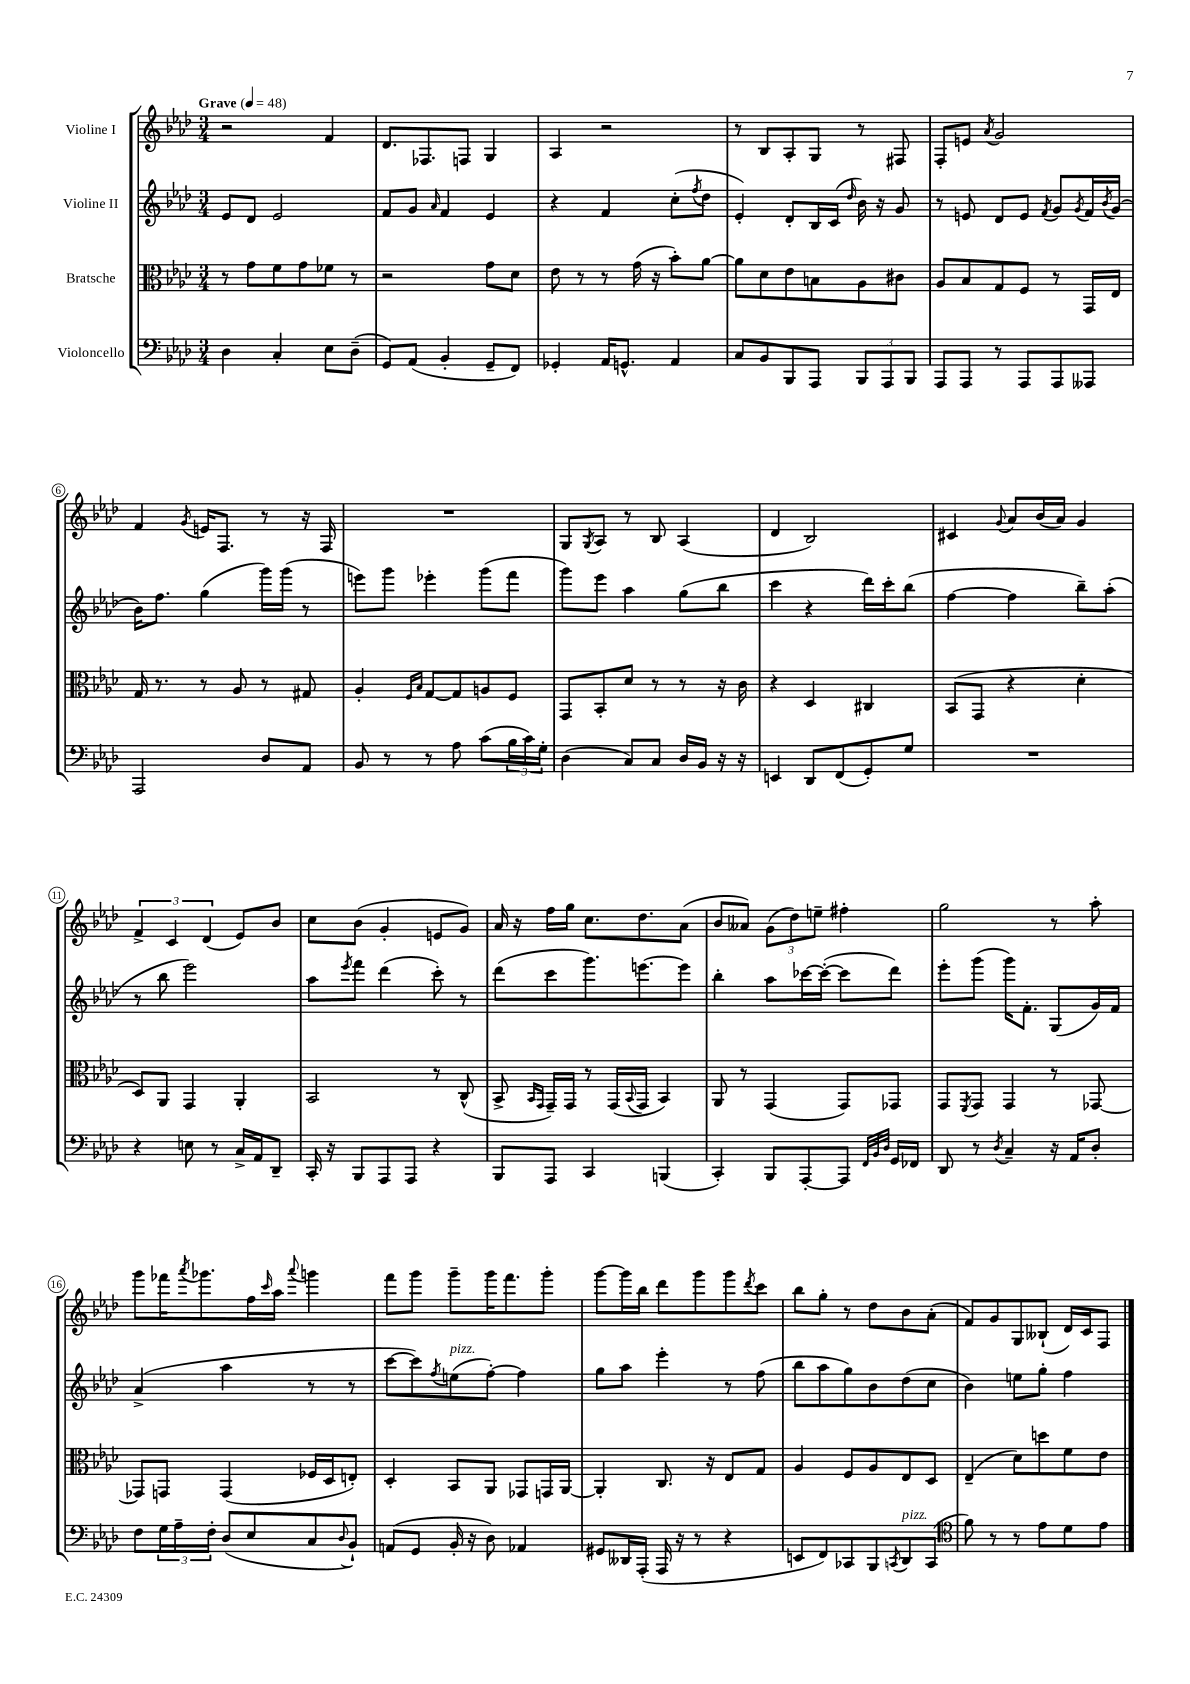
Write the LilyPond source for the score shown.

<<
\new StaffGroup <<
\new Staff = "s0" \with { instrumentName = "Violine I" } {
    \clef treble \key aes \major \numericTimeSignature \time 3/4 \tempo "Grave" 4 = 48
    r2 f'4 |
    des'8. fes8. f8 g4 |
    aes4 r2 |
    r8 bes8 aes8-. g8 r8 fis8 |
    f8-. e'8 \acciaccatura { aes'8 } g'2 |
    f'4 \acciaccatura { g'8 } e'16 f8. r8 r16 f16 |
    R2. |
    g8 \acciaccatura { g8 } aes8 r8 bes8 aes4( |
    des'4 bes2) |
    cis'4 \appoggiatura { g'8 } aes'8 bes'16( aes'16) g'4 |
    \tuplet 3/2 { f'4-> c'4 des'4( } ees'8) bes'8 |
    c''8 bes'8( g'4-. e'8 g'8) |
    aes'16 r16 f''16 g''16 c''8. des''8. aes'8( |
    bes'8 aeses'8) \tuplet 3/2 { g'8( des''8) e''8-- } fis''4-. |
    g''2 r8 aes''8-. |
    g'''8 fes'''16 \acciaccatura { aes'''8 } ges'''8. f''16 \grace { c'''16 } aes''16 \appoggiatura { aes'''8 } g'''4 |
    f'''8 g'''8 g'''8-- g'''16 f'''8. g'''8-. |
    g'''8~ g'''16 bes''16 des'''8 g'''8 g'''8 \acciaccatura { des'''8 } c'''8 |
    bes''8 g''8-. r8 des''8 bes'8 aes'8-.( |
    f'8) g'8 g8 beses8-!( des'16) c'16 f8 \bar "|." |
}
\new Staff = "s1" \with { instrumentName = "Violine II" } {
    \clef treble \key aes \major \numericTimeSignature \time 3/4
    ees'8 des'8 ees'2 |
    f'8 g'8 \grace { aes'16 } f'4 ees'4 |
    r4 f'4 c''8-.( \acciaccatura { f''8 } des''8 |
    ees'4-.) des'8-. bes16 c'16( \grace { des''16 } bes'16) r16 g'8 |
    r8 e'8 des'8 e'8 \acciaccatura { f'8 } g'8 \acciaccatura { g'8 } f'16 \acciaccatura { bes'8 } g'16( |
    bes'16) f''8. g''4( g'''16) g'''16( r8 |
    e'''8) g'''8 ees'''4-. g'''8( f'''8 |
    g'''8) ees'''8 aes''4 g''8( bes''8 |
    c'''4 r4 des'''16) c'''16-. bes''8( |
    f''4~ f''4 bes''8--) aes''8-.( |
    r8 bes''8 ees'''2) |
    aes''8 \acciaccatura { ees'''8 } f'''8 des'''4( c'''8-.) r8 |
    des'''8( c'''8 g'''8.) e'''8.~ e'''8 |
    bes''4-. aes''8 ces'''16~ ces'''16~-.( ces'''8 des'''8) |
    ees'''8-. g'''8( g'''16) f'8.-. g8( g'16) f'16 |
    aes'4->( aes''4 r8 r8 |
    c'''8~ c'''8) \acciaccatura { f''8 } e''8^\markup { \italic "pizz." }( f''8~-.) f''4 |
    g''8 aes''8 ees'''4-. r8 f''8( |
    bes''8 aes''8 g''8) bes'8 des''8( c''8 |
    bes'4) e''8 g''8-. f''4 \bar "|." |
}
\new Staff = "s2" \with { instrumentName = "Bratsche" } {
    \clef alto \key aes \major \numericTimeSignature \time 3/4
    r8 g'8 f'8 g'8 fes'8 r8 |
    r2 g'8 des'8 |
    ees'8 r8 r8 g'16( r16 bes'8-.) aes'8~ |
    aes'8 des'8 ees'8 b8 aes8 cis'8 |
    aes8 bes8 g8 f8 r8 g,16 ees16 |
    g16 r8. r8 aes8 r8 gis8 |
    aes4-. \grace { f16 bes16 } g8~ g8 a8 f8 |
    g,8 bes,8-. des'8 r8 r8 r16 c'16 |
    r4 des4 cis4 |
    bes,8( g,8 r4 des'4-. |
    des8) aes,8 g,4 aes,4-. |
    bes,2 r8 c8-^( |
    bes,8-> \grace { bes,16 g,16 } g,16--) g,16 r8 g,16( \appoggiatura { bes,8 } g,16 bes,4) |
    aes,8 r8 g,4( g,8) ges,8 |
    g,8 \acciaccatura { f,8 } g,8 g,4 r8 ges,8~ |
    ges,8 g,8 g,4( fes16 des16 e8-.) |
    des4-. bes,8 aes,8 ges,8 g,16 aes,16~ |
    aes,4-. c8. r16 ees8 g8 |
    aes4 f8 aes8 ees8 des8 |
    ees4--( des'8) d''8 f'8 ees'8 \bar "|." |
}
\new Staff = "s3" \with { instrumentName = "Violoncello" } {
    \clef bass \key aes \major \numericTimeSignature \time 3/4
    des4 c4-. ees8 des8--( |
    g,8) aes,8( bes,4-. g,8-- f,8) |
    ges,4-. aes,16 g,8.-^ aes,4 |
    c8 bes,8 bes,,8 aes,,8 \tuplet 3/2 { bes,,8 aes,,8 bes,,8 } |
    aes,,8 aes,,8 r8 aes,,8 aes,,8 aeses,,8 |
    aes,,2 des8 aes,8 |
    bes,8 r8 r8 aes8 c'8( \tuplet 3/2 { bes16 c'16) g16-. } |
    des4( c8) c8 des16 bes,16 r16 r16 |
    e,4 des,8 f,8( g,8-.) g8 |
    R2. |
    r4 e8 r8 c16-> aes,16 des,8-- |
    c,16-. r16 bes,,8 aes,,8 aes,,8 r4 |
    bes,,8 aes,,8 c,4 b,,4( |
    c,4-.) bes,,8 aes,,8~-. aes,,8 \grace { f,32 bes,32 des32 } g,16 fes,16 |
    des,8 r8 \acciaccatura { des8 } c4-- r16 aes,16 des8-. |
    f8 \tuplet 3/2 { g16 aes16-- f16-. } des8( ees8 c8 \appoggiatura { des8 } bes,8-!) |
    a,8( g,8 bes,16-. r16 des8) aes,4 |
    gis,8 deses,16 aes,,16-.( aes,,16 r16 r8 r4 |
    e,8 f,8) ces,8 bes,,8 \acciaccatura { c,8 } des,8^\markup { \italic "pizz." } c,8( |
    \clef tenor f'8) r8 r8 ees'8 des'8 ees'8 \bar "|." |
}
>>
>>
\layout { \context { \Score \override BarNumber.stencil = #(make-stencil-circler 0.1 0.3 ly:text-interface::print) } }
